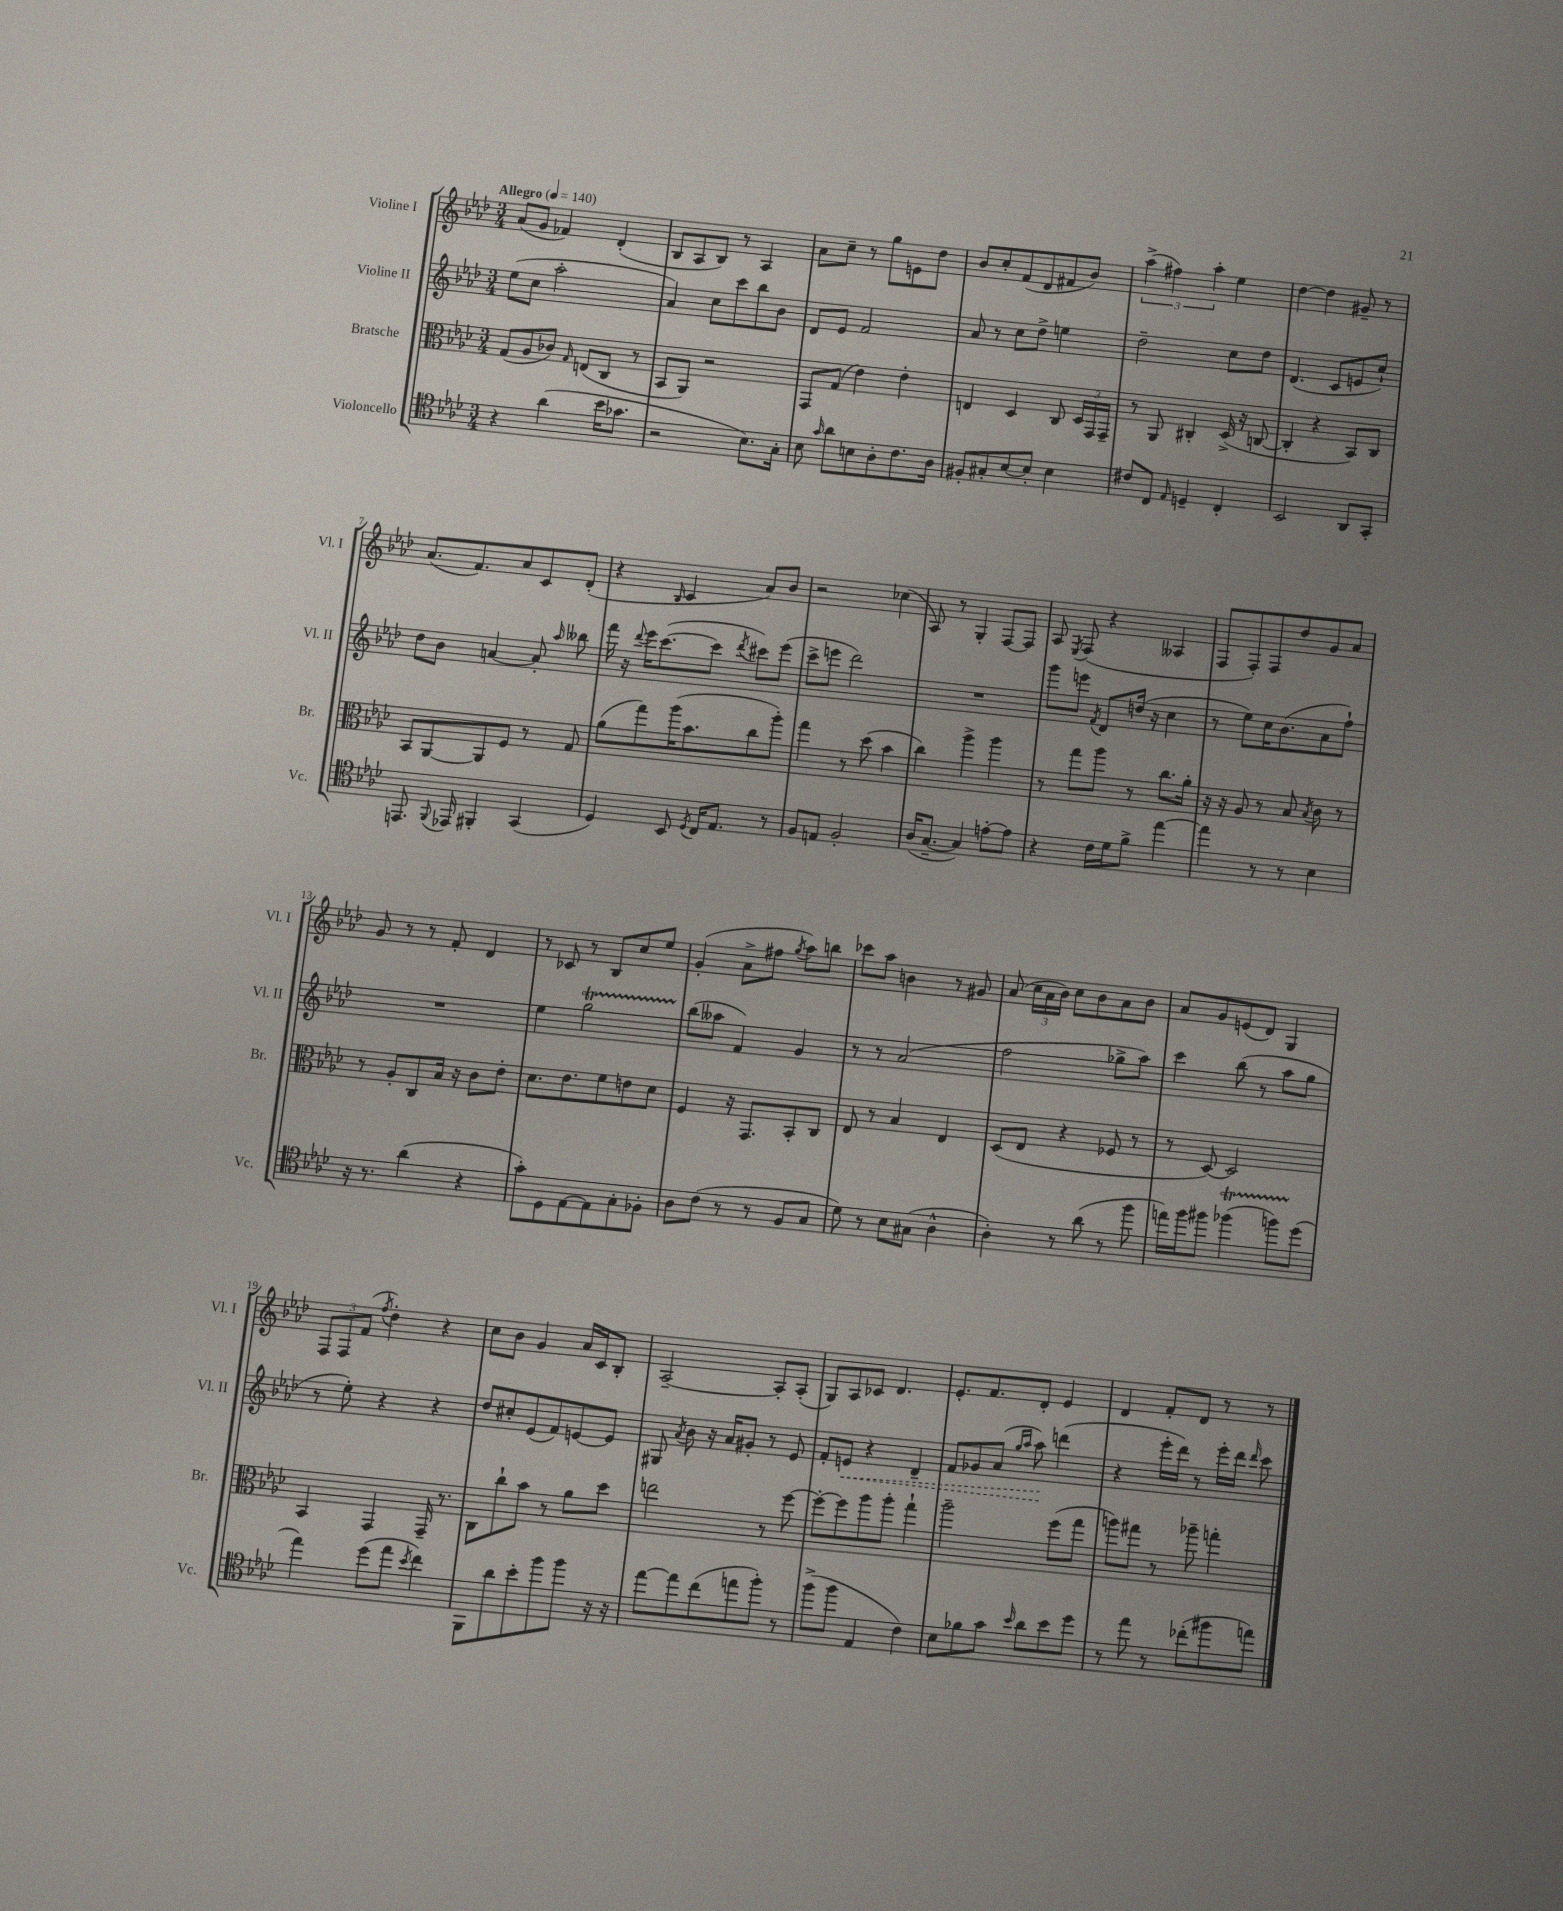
<<
\new StaffGroup <<
\new Staff = "s0" \with { instrumentName = "Violine I" shortInstrumentName = "Vl. I" } {
    \clef treble \key aes \major \numericTimeSignature \time 3/4 \tempo "Allegro" 4 = 140
    \autoBeamOff aes'8[( g'8] fes'4) des'4-.( |
    bes8[ aes8 bes8]) r8 aes4 |
    aes'8[ c''8]-- r8 g''8[ e'8 des''8] |
    bes'8[ c''8-. f'8( des'8 fis'8 bes'8]) |
    \tuplet 3/2 { aes''4->( fis''4) aes''4-. } ees''4 |
    des''4~ des''4 gis'8-- r8 |
    aes'8.[( f'8.) aes'8 c'8 des'8]-.( |
    r4 \grace { bes16 } c'4 aes'8[) bes'8] |
    r2 ces''4( |
    aes8) r8 g4-. f8[~ f8] |
    aes8 \acciaccatura { ees8 } f8( r4 aeses4 |
    f8[ f8-.) f8 des''8 g'8 aes'8] |
    g'8 r8 r8 f'8-. des'4 |
    r8 ces'8 r8 bes8[ c''8 ees''8] |
    g'4-.( aes'8[-> fis''8] \acciaccatura { g''8 } aes''8[) b''8] |
    ces'''8[ aes''8] b'4 r8 gis'8 |
    aes'8( \tuplet 3/2 { c''16[ aes'16 bes'16]) } c''8[ bes'8 aes'8 bes'8] |
    aes'8[ g'8 e'8( des'8]) g4 |
    \tuplet 3/2 { f8[ f8 f'8]( } \acciaccatura { f''8 } des''4-.) r4 |
    c''8[ bes'8] g'4 aes'16[ c'16 bes8]-. |
    aes2~-- aes8[-. aes8]-.( |
    g8[) aes8 ces'8] des'4. |
    ees'8.[-. f'8. des'8]-. ees'4 |
    des'4 f'8[-. des'8] r8 r8 \bar "|." |
}
\new Staff = "s1" \with { instrumentName = "Violine II" shortInstrumentName = "Vl. II" } {
    \clef treble \key aes \major \numericTimeSignature \time 3/4
    \autoBeamOff ees''8[( c''8] aes''2-. |
    aes'4) c''8[ c'''8 bes''8 bes'8] |
    des'8[ ees'8] f'2 |
    aes'8 r8 c''8[ des''8]-> e''4 |
    des''2-- c''8[ des''8] |
    des'4.( c'8[ e'8 c''8]-!) |
    des''8[ bes'8] a'4~ a'8-. \grace { aes''16 } beses''8 |
    f'''16 r16 \appoggiatura { des'''8 } ees'''16[ c'''8.~( c'''8] \acciaccatura { des'''8 } cis'''8[) ees'''8]( |
    c'''8[-> e'''8] des'''2) |
    R2. |
    g'''8[ e'''8] \acciaccatura { f'8 } des'8[ d''16]( r16 c''4 |
    r8 ees''8[) c''16 bes'8.( aes'8 f''8]-!) |
    R2. |
    ees''4 g''2\startTrillSpan |
    bes''8[\stopTrillSpan( aeses''8] f'4) g'4 |
    r8 r8 aes'2( |
    f''2 ges''8[-> aes''8]) |
    c'''4 bes''8( r8 aes''8[ g''8] |
    r8 ees''8-.) r4 r4 |
    des''8[ cis''8-. ees'8( f'8) e'8~ e'8] |
    gis8 \acciaccatura { aes'8 } bes'8 r16 aes'16[ gis'8]-. r8 ees'8 |
    f'8[-. \once \override Hairpin.style = #'dashed-line e'8]\< r4 des'4-- |
    f'8[ ges'8 aes'8]( \grace { g''16[ aes''16] } aes''8\!) d'''4( |
    r4 ees'''16[-. des'''16]) r8 ees'''16[-. des'''16] \grace { des'''16 } c'''8 \bar "|." |
}
\new Staff = "s2" \with { instrumentName = "Bratsche" shortInstrumentName = "Br." } {
    \clef alto \key aes \major \numericTimeSignature \time 3/4
    \autoBeamOff g8[( aes8 ces'8]) \grace { g16 } e8[( c8] r8 |
    bes,8[ aes,8]) r2 |
    g,8[ g8]( ees'4) ees'4-. |
    e4 des4 c8 \tuplet 3/2 { des16[ g,16 g,16]-- } |
    r8 aes,8 cis4-. des16->( r16 c8~ |
    c4-. r4 bes,8[) c8] |
    bes,8[ aes,8~ aes,8 f8] r8 g8 |
    aes'8[( g''8) aes''16( bes'8. c''8 aes''8]-.) |
    g''4 r8 des''8( bes'4 |
    c''4) aes''4-> aes''4 |
    r8 g''8[ aes''8] r8 c''8.[ aes'16]-. |
    r16 r16 aes8 r8 bes8 \acciaccatura { bes8 } c'8 r8 |
    r8 aes8[-. c8 bes16] r16 c'8[ ees'8]-. |
    des'8.[ ees'8. f'8 e'8 des'8] |
    f4 r16 g,8.[ bes,8-. c8] |
    ees8 r8 bes4 ees4 |
    des8[( ees8] r4 fes8 r8 |
    r8 des8~) des2 |
    bes,4 g,4 g,16-- r8. |
    c8[ c''8-! bes'8] r8 aes'8[ des''8] |
    e''2 r8 f''8~ |
    f''8[~-. f''8 aes''8 aes''8]-. g''4-! |
    aes''2-- f''8[( g''8] |
    a''8[) gis''8] r8 aes''8-- g''4-. \bar "|." |
}
\new Staff = "s3" \with { instrumentName = "Violoncello" shortInstrumentName = "Vc." } {
    \clef tenor \key aes \major \numericTimeSignature \time 3/4
    \autoBeamOff r4 aes'4( bes'16[ ges'8.] |
    r2 bes8.[) g16]-. |
    bes8 \grace { g'16 } aes'8[ b8 aes8-. c'8. aes16] |
    fis8[-. gis8-. bes8~ bes8]-. bes4 |
    cis'8[ c8] \grace { ees16 } d4-- c4-. |
    bes,2 aes,8[ g,8]-. |
    e,8. \appoggiatura { f,8 } ees,16 fis,4-. g,4( |
    des4) bes,8 \acciaccatura { des8 } c16[ ees8.] r8 |
    f8[ e8] f2-. |
    aes16[( g8.]~-- g4) e'8[~-. e'8] |
    r4 c'16[ des'16 f'8]-> ees''4~ |
    ees''4 r8 r8 bes4 |
    r16 r8. aes'4( r4 |
    g'8[-.) des8 ees8~ ees8 g8-. fes8]-. |
    aes8[ c'8]( r8 r8 f8[ g8] |
    des'8) r8 bes8[ gis8]( aes4-^ |
    aes4-.) r8 aes'8( r8 f''8 |
    e''16[) f''16 fis''8] fes''4\startTrillSpan( f''8[) des''8]\stopTrillSpan( |
    ees''4) des''8[( ees''8] \acciaccatura { bes'8 } c''4) |
    f,8[ aes'8 bes'8-. f''8 f''8] r16 r16 |
    ees''8[~ ees''8 c''8( e''8 f''8]-.) r8 |
    f''8[->( f''8] ees4 c'4) |
    bes8[ fes'8 g'8] \grace { bes'16 } aes'8[ bes'8 des''8] |
    r8 ees''8 r8 ces''8[-.( fis''8 e''8]) \bar "|." |
}
>>
>>
